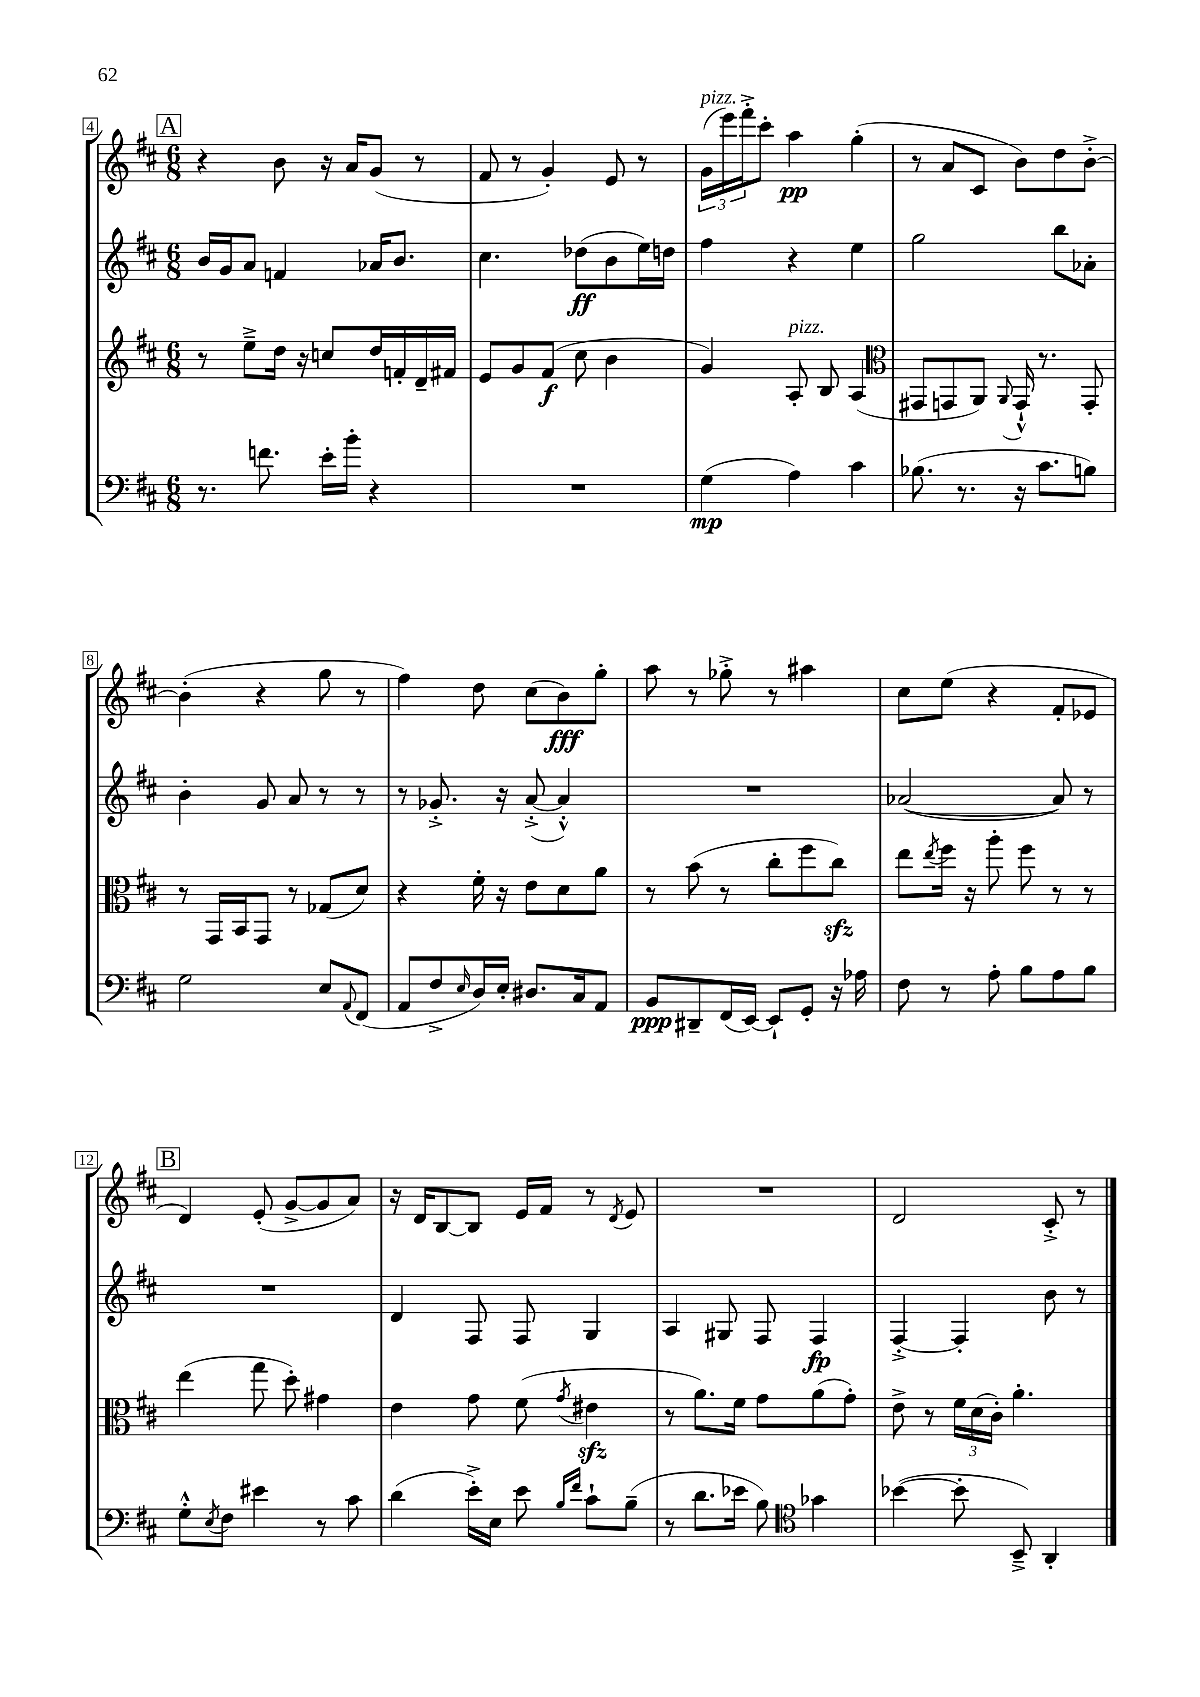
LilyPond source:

<<
\new StaffGroup <<
\new Staff = "s0" {
    \clef treble \key d \major \numericTimeSignature \time 6/8
    \mark \markup { \box "A" } r4 b'8 r16 a'16 g'8( r8 |
    fis'8 r8 g'4-.) e'8 r8 |
    \tuplet 3/2 { g'16^\markup { \italic "pizz." }( e'''16) fis'''16-.-> } cis'''8-. a''4\pp g''4-.( |
    r8 a'8 cis'8 b'8) d''8 b'8~-.-> |
    b'4-.( r4 g''8 r8 |
    fis''4) d''8 cis''8( b'8\fff) g''8-. |
    a''8 r8 ges''8-.-> r8 ais''4 |
    cis''8 e''8( r4 fis'8-. ees'8 |
    \mark \markup { \box "B" } d'4) e'8-.( g'8~-> g'8 a'8) |
    r16 d'16 b8~ b8 e'16 fis'16 r8 \acciaccatura { d'8 } e'8 |
    R2. |
    d'2 cis'8-.-> r8 \bar "|." |
}
\new Staff = "s1" {
    \clef treble \key d \major \numericTimeSignature \time 6/8
    \mark \markup { \box "A" } b'16 g'16 a'8 f'4 aes'16 b'8. |
    cis''4. des''8\ff( b'8 e''16) d''16 |
    fis''4 r4 e''4 |
    g''2 b''8 aes'8-. |
    b'4-. g'8 a'8 r8 r8 |
    r8 ges'8.-.-> r16 a'8~-.->( a'4-.-^) |
    R2. |
    aes'2~( aes'8) r8 |
    \mark \markup { \box "B" } R2. |
    d'4 fis8 fis8 g4 |
    a4 gis8 fis8 fis4\fp |
    fis4~-.-> fis4-. b'8 r8 \bar "|." |
}
\new Staff = "s2" {
    \clef treble \key d \major \numericTimeSignature \time 6/8
    \mark \markup { \box "A" } r8 e''8---> d''16 r16 c''8 d''16 f'16-. d'16-- fis'16 |
    e'8 g'8 fis'8\f( cis''8 b'4 |
    g'4) a8-.^\markup { \italic "pizz." } b8 a4( |
    \clef alto gis,8 g,8 a,8) \appoggiatura { a,8 } g,16-!-^ r8. g,8-. |
    r8 g,16 b,16 g,8 r8 ges8( d'8) |
    r4 fis'16-. r16 e'8 d'8 a'8 |
    r8 b'8( r8 cis''8-. fis''8 cis''8\sfz) |
    e''8 \acciaccatura { e''8 } fis''16 r16 a''8-. fis''8 r8 r8 |
    \mark \markup { \box "B" } e''4( g''8 d''8-.) gis'4 |
    e'4 g'8 fis'8( \acciaccatura { g'8 } eis'4\sfz |
    r8 a'8.) fis'16 g'8 a'8( g'8-.) |
    e'8-> r8 \tuplet 3/2 { fis'16 d'16( cis'16-.) } a'4.-. \bar "|." |
}
\new Staff = "s3" {
    \clef bass \key d \major \numericTimeSignature \time 6/8
    \mark \markup { \box "A" } r8. f'8. e'16-. b'16-. r4 |
    R2. |
    g4\mp( a4) cis'4 |
    bes8.( r8. r16 cis'8. b8) |
    g2 e8 \appoggiatura { a,8 } fis,8( |
    a,8 fis8-> \grace { e16 } d16) e16-. dis8. cis16 a,8 |
    b,8\ppp dis,8-- fis,16( e,16~) e,8-! g,8-. r16 aes16 |
    fis8 r8 a8-. b8 a8 b8 |
    \mark \markup { \box "B" } g8-.-^ \acciaccatura { e8 } fis8 eis'4 r8 cis'8 |
    d'4( e'16-.->) e16 e'8 \grace { b16 fis'16 } cis'8-! b8--( |
    r8 d'8. ees'16 b8) \clef tenor ges'4 |
    bes'4~( bes'8-. b,8--->) a,4-. \bar "|." |
}
>>
>>
\layout { \context { \Score currentBarNumber = #4 \override BarNumber.stencil = #(make-stencil-boxer 0.1 0.3 ly:text-interface::print) } }
